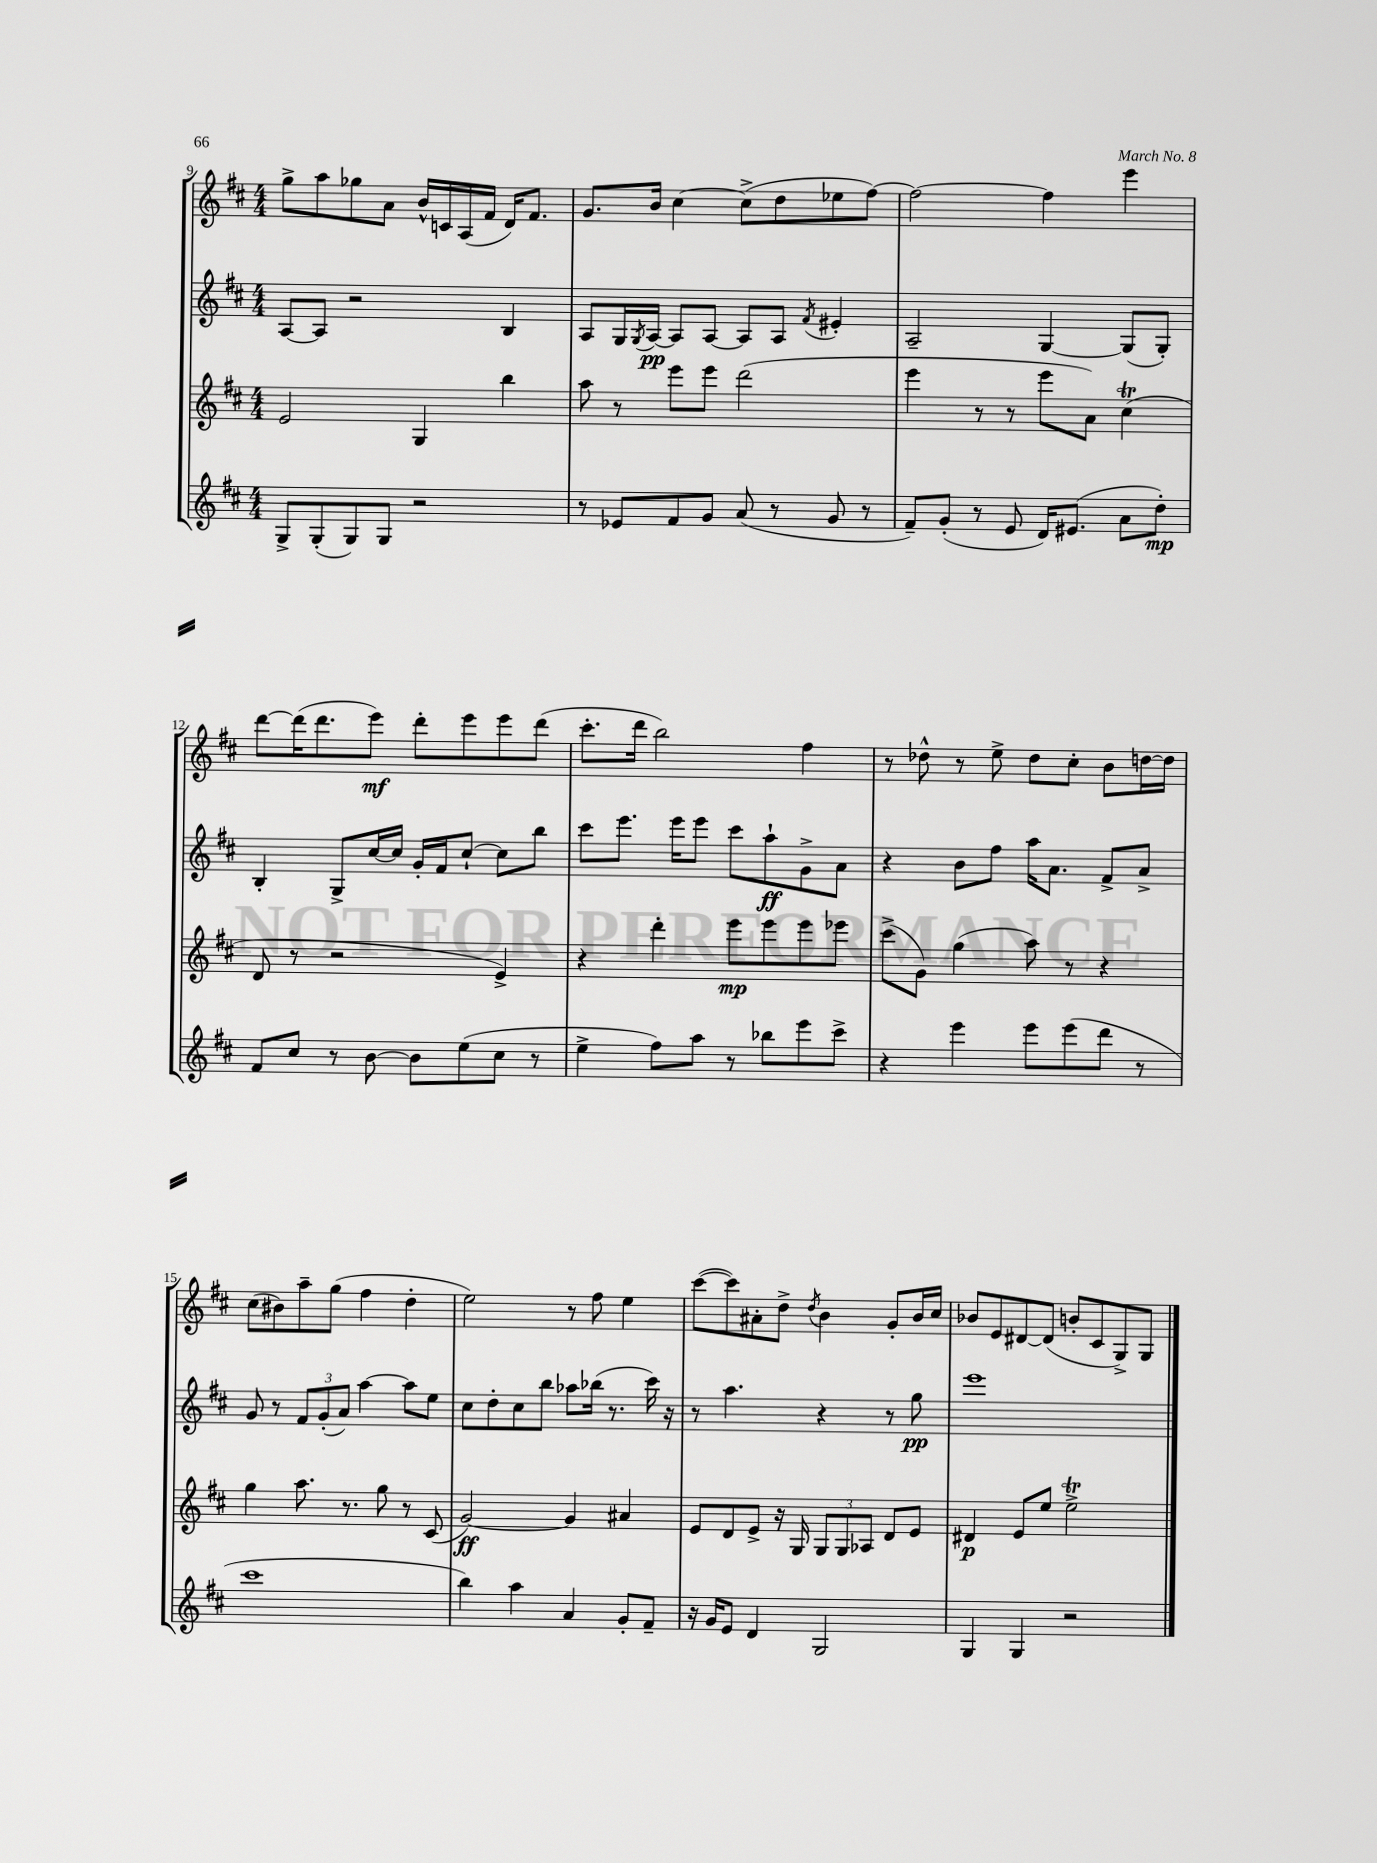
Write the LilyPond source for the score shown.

<<
\new StaffGroup <<
\new Staff = "s0" {
    \clef treble \key d \major \numericTimeSignature \time 4/4
    g''8-> a''8 ges''8 a'8 b'16-^ c'16 a16( fis'16 d'16) fis'8. |
    g'8. b'16 cis''4~ cis''8->( d''8 ees''8 fis''8~) |
    fis''2~ fis''4 e'''4 |
    d'''8~ d'''16( d'''8. e'''8\mf) d'''8-. e'''8 e'''8 d'''8( |
    cis'''8.-. d'''16 b''2) fis''4 |
    r8 des''8-^ r8 e''8-> des''8 cis''8-. b'8 d''16~ d''16 |
    cis''8( bis'8) a''8-- g''8( fis''4 d''4-. |
    e''2) r8 fis''8 e''4 |
    cis'''8~( cis'''8) ais'8-. d''8-> \acciaccatura { d''8 } b'4 g'8-. b'16 cis''16 |
    bes'8 e'8 dis'8~ dis'8( b'8-. cis'8 g8->) g8 \bar "|." |
}
\new Staff = "s1" {
    \clef treble \key d \major \numericTimeSignature \time 4/4
    a8~ a8 r2 b4 |
    a8 g16 \acciaccatura { g8 } a16~\pp a8 a8~ a8 a8 \acciaccatura { fis'8 } eis'4-. |
    a2-- g4~ g8( g8-.) |
    b4-. g8-> cis''16~ cis''16 g'16-. fis'16 cis''8~-! cis''8 b''8 |
    cis'''8 e'''8. e'''16 e'''8 cis'''8 a''8-!\ff g'8-> a'8 |
    r4 b'8 fis''8 a''16 a'8. fis'8-> a'8-> |
    g'8 r8 \tuplet 3/2 { fis'8 g'8-.( a'8) } a''4~ a''8 e''8 |
    cis''8 d''8-. cis''8 b''8 aes''8 bes''16( r8. cis'''16) r16 |
    r8 a''4. r4 r8 g''8\pp |
    e'''1 \bar "|." |
}
\new Staff = "s2" {
    \clef treble \key d \major \numericTimeSignature \time 4/4
    e'2 g4 b''4 |
    a''8 r8 e'''8 e'''8 d'''2( |
    e'''4 r8 r8 e'''8 a'8) cis''4\trill( |
    d'8 r8 r2 e'4->) |
    r4 d'''4-. e'''8\mp e'''8 e'''8 ees'''8 |
    cis'''8->( g'8) g''4( a''8) r8 r4 |
    g''4 a''8. r8. g''8 r8 cis'8( |
    g'2~\ff) g'4 ais'4 |
    e'8 d'8 e'8-> r16 g16 \tuplet 3/2 { g8 g8 aes8 } d'8 e'8 |
    dis'4\p e'8 e''8 e''2->\trill \bar "|." |
}
\new Staff = "s3" {
    \clef treble \key d \major \numericTimeSignature \time 4/4
    g8-> g8-.( g8) g8 r2 |
    r8 ees'8 fis'8 g'8 a'8( r8 g'8 r8 |
    fis'8--) g'8-.( r8 e'8 d'16) eis'8.( a'8 d''8-.\mp) |
    fis'8 cis''8 r8 b'8~ b'8 e''8( cis''8 r8 |
    e''4-> fis''8) a''8 r8 bes''8 e'''8 cis'''8-> |
    r4 e'''4 e'''8 e'''8( d'''8 r8 |
    cis'''1 |
    b''4) a''4 a'4 g'8-. fis'8-- |
    r16 g'16 e'8 d'4 g2 |
    g4 g4 r2 \bar "|." |
}
>>
>>
\layout { \context { \Score currentBarNumber = #9 } }
